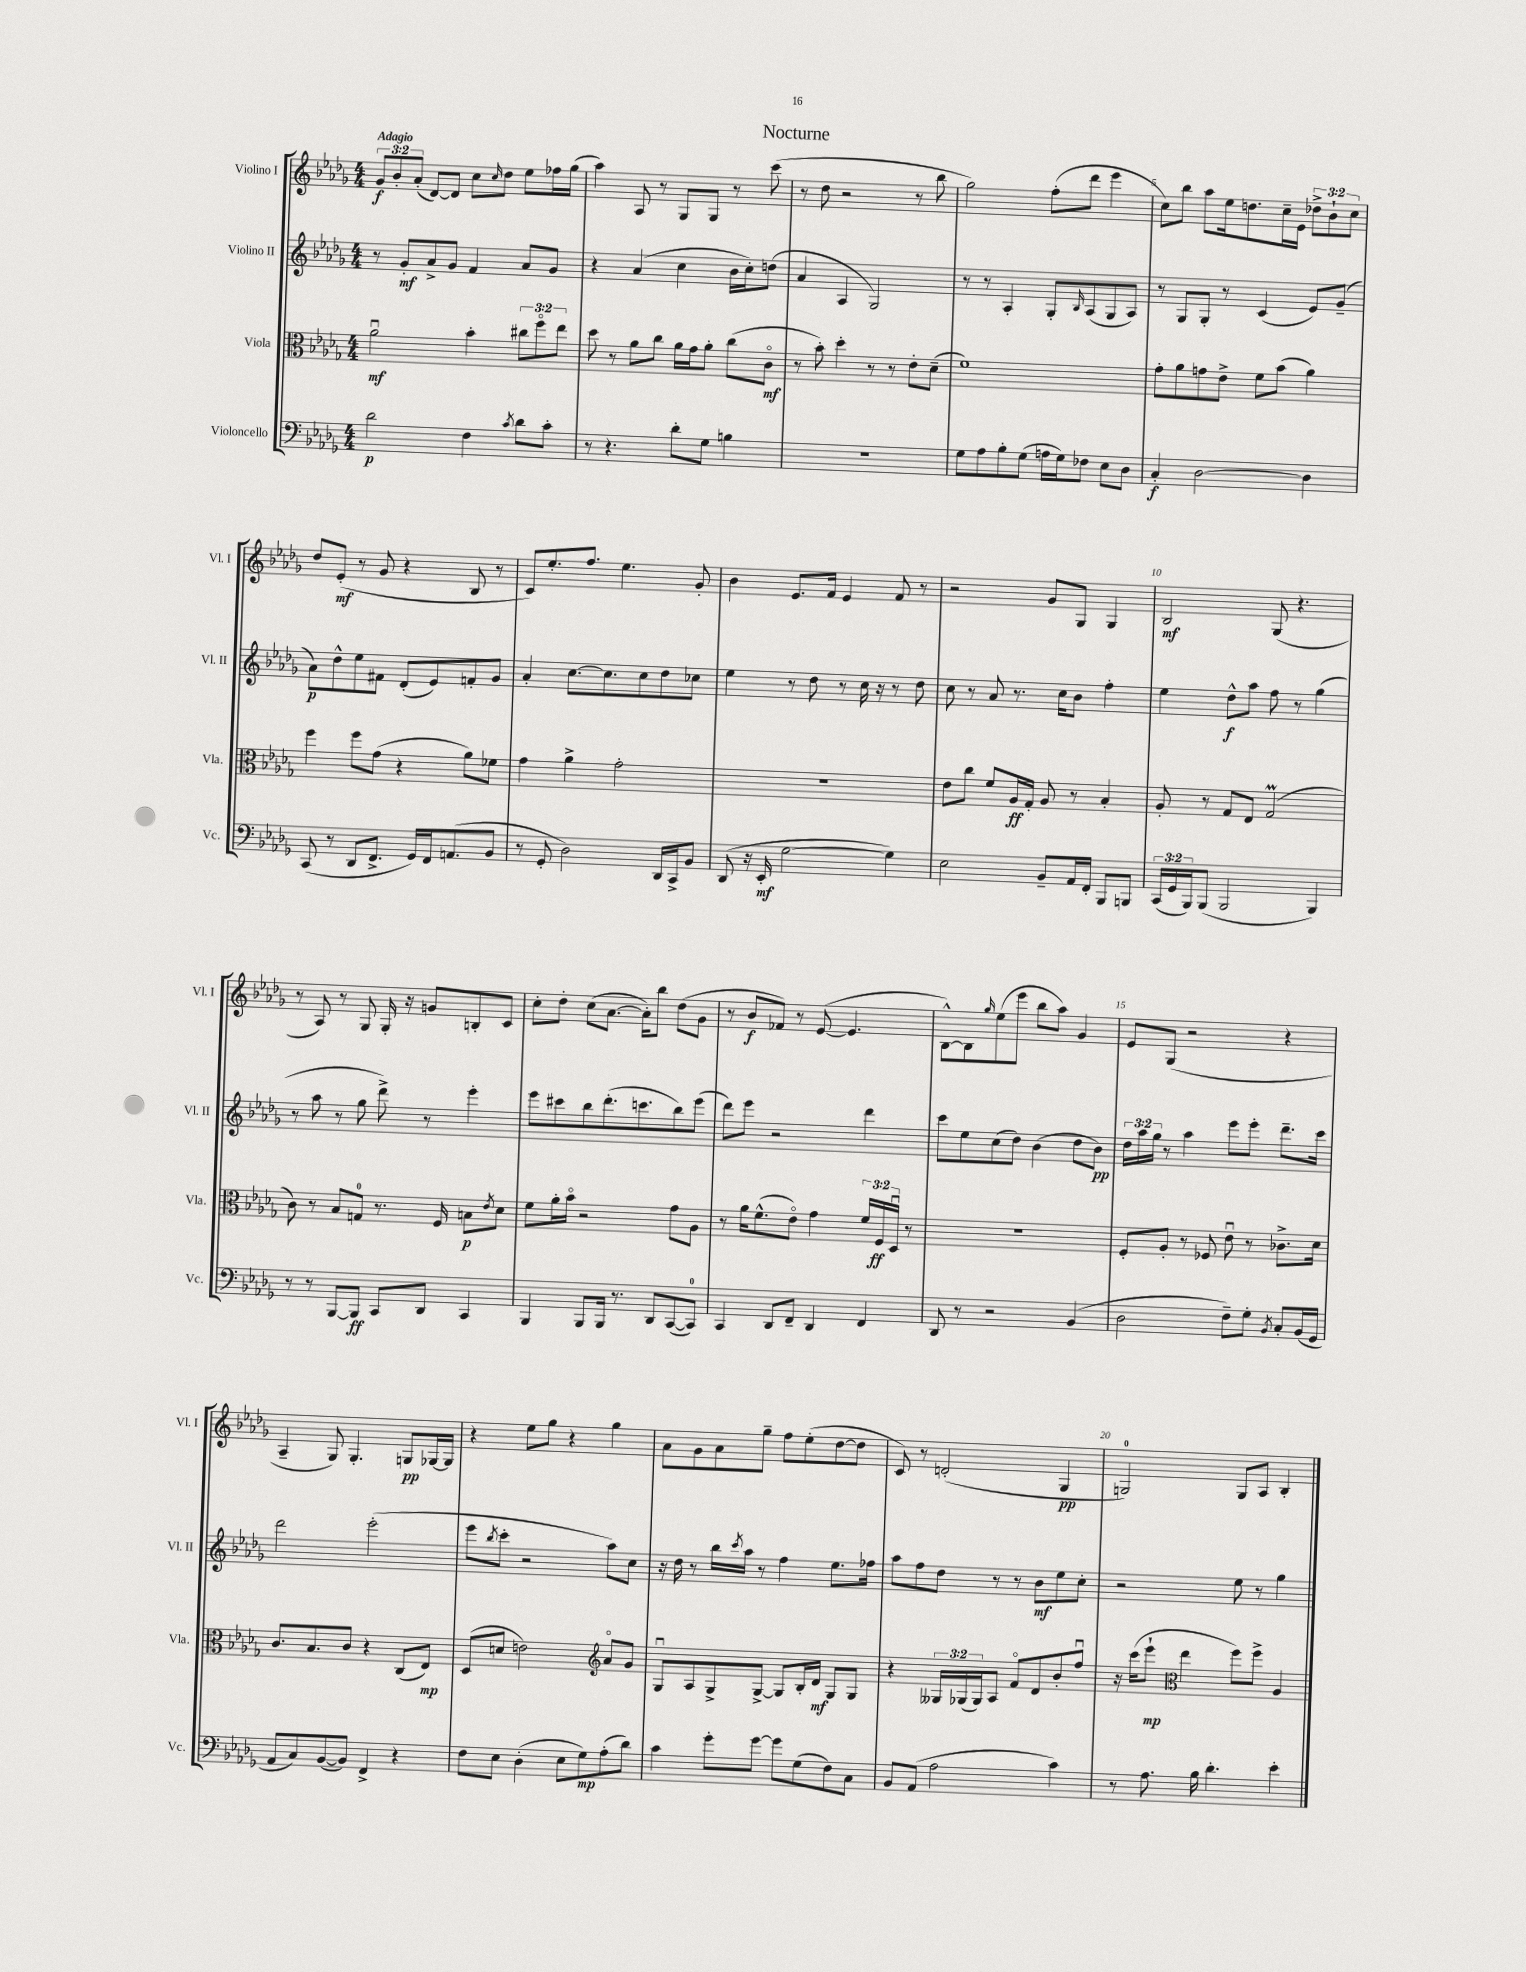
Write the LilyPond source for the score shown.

\header { title = "Nocturne" }
<<
\new StaffGroup <<
\new Staff = "s0" \with { instrumentName = "Violino I" shortInstrumentName = "Vl. I" } {
    \clef treble \key des \major \numericTimeSignature \time 4/4 \override Staff.TupletNumber.text = #tuplet-number::calc-fraction-text \tempo "Adagio"
    \tuplet 3/2 { ges'8\f bes'8-. aes'8-.( } des'8~) des'8 c''8 \grace { c''16 } des''8 ees''8 fes''16 ges''16( |
    aes''4) aes8 r8 ges8 ges8 r8 c'''8( |
    r8 des''8 r2 r8 bes''8 |
    ges''2) f''8-.( des'''8 ees'''4 |
    c''8) bes''8 aes''8 ees''16 d''8. c''16-- ees'16 \tuplet 3/2 { des''8-> bes'8-! c''8 } |
    des''8 ees'8-.\mf( r8 ges'8 r4 bes8 r8 |
    c'8) ees''8.-. f''8. ees''4. ges'8-. |
    bes'4 ees'8. f'16 ees'4 f'8 r8 |
    r2 ges'8 ges8 ges4 |
    bes2\mf ges8( r4. |
    r8 aes8) r8 ges8 ges16-. r16 g'8 b8-. c'8 |
    c''8-. des''8-. c''8( aes'8.~ aes'16-.) bes''8 des''8( ges'8 |
    r8 bes'8\f fes'8) r8 ees'8~( ees'4. |
    bes8~-^) bes8 \grace { ges''16 } ees''8( ees'''8 bes''8 aes''8) ges'4 |
    ees'8 ges8( r2 r4 |
    aes4-- ges8) ges4.-. g8\pp ges16~ ges16 |
    r4 ees''8 ges''8 r4 ges''4 |
    aes'8 ges'8 aes'8 ges''8-- f''8 ees''8-.( des''8~ des''8 |
    c'8) r8 d'2-.( ges4\pp |
    g2-0) g8 aes8 bes4-. \bar "|." |
}
\new Staff = "s1" \with { instrumentName = "Violino II" shortInstrumentName = "Vl. II" } {
    \clef treble \key des \major \numericTimeSignature \time 4/4 \override Staff.TupletNumber.text = #tuplet-number::calc-fraction-text
    r8 ges'8-.\mf aes'8-> ges'8 f'4 aes'8 ges'8 |
    r4 aes'4( c''4 bes'16 c''16-.) d''8( |
    aes'4 aes4 ges2) |
    r8 r8 aes4-. ges8-. \grace { bes16 } aes8( ges8 aes8) |
    r8 ges8 ges8-. r8 c'4( ees'8) ges'8--( |
    aes'8\p) des''8-^ ees''8 fis'8 des'8-.( ees'8) f'8-. ges'8 |
    aes'4-. c''8.~ c''8. c''8 des''8 ces''8 |
    ees''4 r8 des''8 r8 c''16 r16 r8 des''8 |
    c''8 r8 aes'8 r8. c''16 bes'8 f''4-. |
    ees''4 des''8-^\f aes''8 f''8 r8 ges''4( |
    r8 aes''8 r8 ges''8 des'''8->) r8 ees'''4-. |
    ees'''8 cis'''8 bes''8 des'''8.-.( c'''8. bes''8) ees'''8( |
    des'''8) ees'''8 r2 des'''4 |
    c'''8 ees''8 c''8( des''8) bes'4( des''8 bes'8\pp) |
    \tuplet 3/2 { des''16 aes''16 ges''16 } r8 aes''4 ees'''8 ees'''8-. des'''8.-- c'''16 |
    des'''2 ees'''2-.( |
    ees'''8 \acciaccatura { bes''8 } c'''8-. r2 aes''8) c''8 |
    r16 des''16 r8 bes''16 \acciaccatura { c'''8 } aes''16 r8 f''4 ees''8. fes''16 |
    aes''8 f''8 des''8 r8 r8 bes'8\mf ees''8 c''8-. |
    r2 ees''8 r8 ges''4 \bar "|." |
}
\new Staff = "s2" \with { instrumentName = "Viola" shortInstrumentName = "Vla." } {
    \clef alto \key des \major \numericTimeSignature \time 4/4 \override Staff.TupletNumber.text = #tuplet-number::calc-fraction-text
    aes'2\downbow\mf bes'4-. \tuplet 3/2 { cis''8 f''8\flageolet ees''8 } |
    des''8 r8 aes'8 c''8 aes'16 ges'16 aes'8-. c''8( c'8\flageolet\mf |
    r8 bes'8-.) des''4-. r8 r8 ees'8-. des'8--( |
    f'1) |
    ges'8-. aes'8 g'8 ees'8-> f'8 bes'8( aes'4) |
    f''4 f''8 ges'8( r4 aes'8) fes'8 |
    ges'4 aes'4-> ges'2-. |
    R1 |
    ees'8 c''8 f'8 aes16\ff ges16-. aes8 r8 bes4-. |
    aes8-. r8 ges8 ees8 ges2\prall( |
    c'8) r8 bes8 g8-0 r8. f16 b8\p \acciaccatura { ees'8 } des'8 |
    f'8 aes'16-. bes'16\flageolet r2 ges'8 aes8 |
    r8 aes'16 f'8.-^( ees'8\flageolet) ges'4 \tuplet 3/2 { f'16 f16\ff des16\downbow } r8 |
    R1 |
    f8-. aes8-. r8 fes8 ees'8\downbow r8 ces'8.-> des'16 |
    c'8. bes8. c'8 r4 c8( ees8\mp) |
    des8( d'8 e'2) \clef treble aes'8\flageolet ges'8 |
    ges8\downbow aes8 ges8-> ges8~-> ges8 bes16-. des'16\mf ges8 ges8 |
    r4 \tuplet 3/2 { geses16 ges16( ges16) } aes8 f'8\flageolet des'8 bes'8-. f''8\downbow |
    r16 c'''16( ees'''8-!\mp \clef alto ees''4 f''8) f''8-> aes4 \bar "|." |
}
\new Staff = "s3" \with { instrumentName = "Violoncello" shortInstrumentName = "Vc." } {
    \clef bass \key des \major \numericTimeSignature \time 4/4 \override Staff.TupletNumber.text = #tuplet-number::calc-fraction-text
    des'2\p f4 \acciaccatura { c'8 } des'8 c'8-. |
    r8 r4. des'8-. ges8 b4 |
    r1 |
    ges8 aes8 bes8-. ges8( a16 ges16) fes8 ees8 des8 |
    c4-.\f des2~ des4 |
    c,8( r8 des,8 f,8.-> ges,16) f,16 a,8.( bes,8 |
    r8 ges,8-. des2) des,16 c,16-> bes,8 |
    des,8( r16 ees,16-.\mf ges2~ ges4) |
    ees2 bes,8-- aes,16 f,16-. bes,,8 b,,8 |
    \tuplet 3/2 { c,16( ges,16 bes,,16) } bes,,8( bes,,2 bes,,4) |
    r8 r8 bes,,8~ bes,,8\ff c,8 des,8 c,4 |
    bes,,4 bes,,8 bes,,16 r8. des,8 c,8~( c,8-0) |
    c,4 des,8 f,8-- des,4 f,4 |
    des,8 r8 r2 bes,4( |
    des2 f8--) ges8-. \acciaccatura { bes,8 } c8-. bes,16( ges,16 |
    aes,8 c8) bes,8~( bes,8) f,4-> r4 |
    f8 ees8 des4-.( ees8 ges8\mp) aes8-.( des'8) |
    c'4 ges'8-. ges'8~ ges'8 ges8( f8) c8 |
    bes,8 aes,8( aes2 c'4) |
    r8 aes8. bes16 des'4.-. ees'4-. \bar "|." |
}
>>
>>
\layout { \context { \Score \override BarNumber.break-visibility = ##(#f #t #t) barNumberVisibility = #(every-nth-bar-number-visible 5) } }
